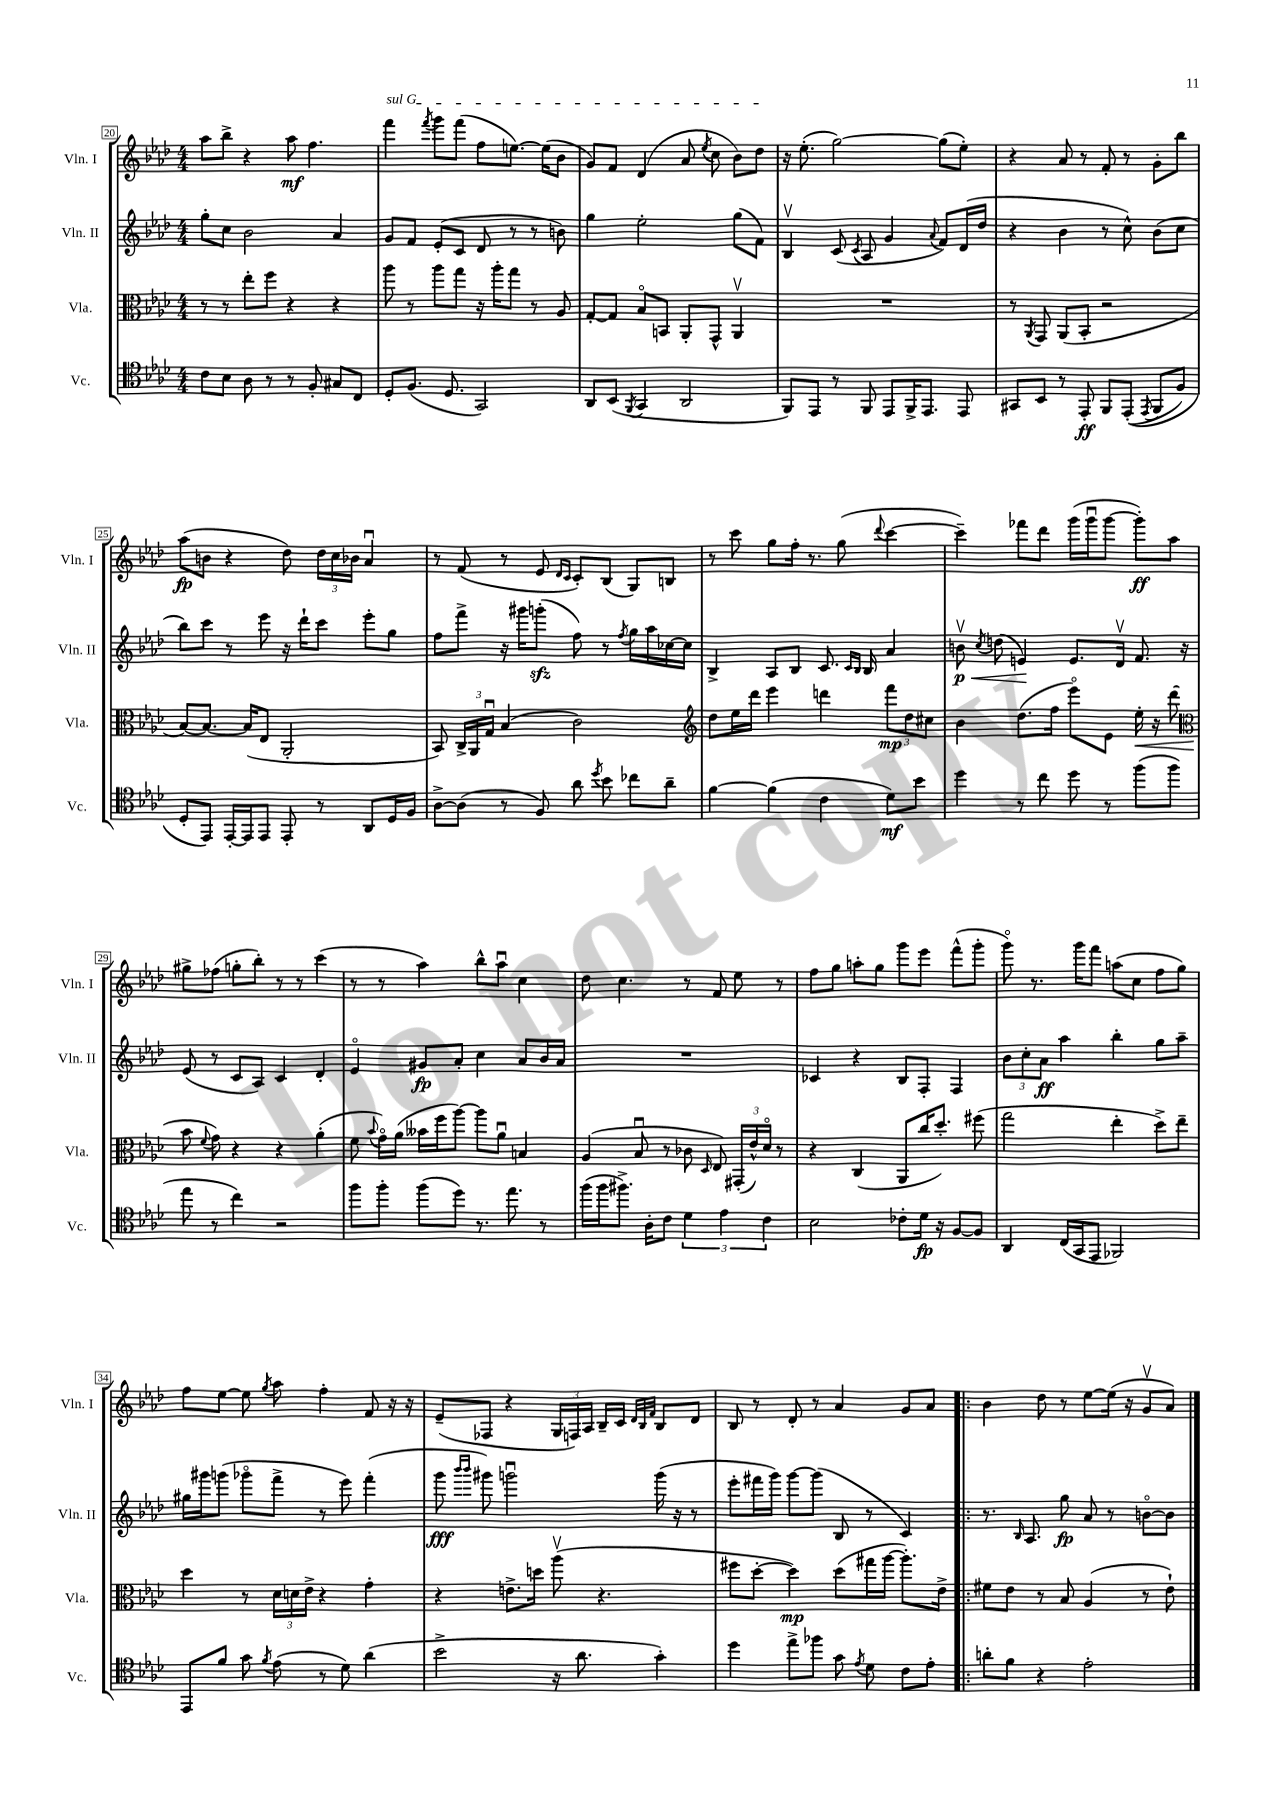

**kern	**kern	**kern	**kern
*staff4	*staff3	*staff2	*staff1
*clefC4	*clefC3	*clefG2	*clefG2
*k[b-e-a-d-]	*k[b-e-a-d-]	*k[b-e-a-d-]	*k[b-e-a-d-]
*M4/4	*M4/4	*M4/4	*M4/4
8c\L	8r	8gg'\L	8aa-\L
8B-\J	8r	8cc\J	8bb-^\J
8A-\	8ee-'\L	2b-\	4r
8r	8ff\J	.	.
8r	4r	.	8aa-\
8F'/	.	.	4.ff\
8G#/L	4r	4a-/	.
8C/J	.	.	.
=	=	=	=
8D-'/L	8aa-\	8g/L	4fff\
(8.F/J	8r	8f/J	.
.	.	.	8qfff/
.	8aa-\L	(8e-'/L	8ggg\L
8.D-/	.	.	.
.	8gg\J	8c/J	(8fff\J
2GG/)	16r	8d-/	8ff\L
.	16aa-'\LK	.	.
.	8gg\J	8r	[8.ee\J)
.	8r	8r	.
.	.	.	(16ee\]LK
.	8A-/	8b\)	8b-\J
=	=	=	=
8AA-/L	[8G'/L	4gg\	8g/L)
(8BB-/J	8G/]J	.	8f/J
8qFF/	.	.	.
4GG/	8B-o/L	2ee-'\	(4d-/
.	8BB/J	.	.
2AA-/	8AA-'/L	.	8a-/
.	.	.	8qee-/
.	8GG^^/J	.	8cc\
.	4AA-v/	(8gg\L	8b-\L)
.	.	8f\J)	8dd-\J
=	=	=	=
8FF/L)	1r	4B-v/	16r
.	.	.	(8.ee-'\
8EE-/J	.	.	.
8r	.	(8c/	[2gg\)
.	.	8qc/	.
8FF/	.	8A-/	.
8EE-/L	.	4g/	.
16FF^/K	.	.	.
8.EE-/J	.	.	.
.	.	8qqa-/	.
.	.	8f/L)	(8gg\]L
8EE-/	.	(16d-/L	8ee-'\J)
.	.	16dd-/JJ	.
=	=	=	=
8GG#/L	8r	4r	4r
.	8qAA-/	.	.
8BB-/J	8GG/	.	.
8r	(8AA-/L	4b-\	8a-/
8EE-'/	8BB-'/J	.	8r
8FF/L	2r	8r	8f'/
&((8EE-'/J	.	8cc^^\)	8r
8qEE-/	.	.	.
8FF/L	.	(8b-\L	8g'\L
8F/J)	.	8cc\J	8bb-\J
=	=	=	=
8D-'/L	[8B-/L)	8bb-\L)	(8aa-\L
8EE-/J&)	8.B-/_J	8ccc\J	8b\J
[16EE-'/LL	.	8r	4r
16EE-/]J	(16B-/]LK	.	.
8EE-/J	8E-/J	8eee-\	.
8EE-'/	2AA-'/	16r	8dd-\)
.	.	16ddd-`\LK	.
8r	.	8ccc\J	24dd-\LL
.	.	.	24cc\
.	.	.	24b-\JJ
8AA-/L	.	8eee-'\L	4a-u/
16D-/L	.	8gg\J	.
16F/JJ	.	.	.
=	=	=	=
[8A-^\L	8BB-/)	8ff\L	8r
(8A-\]J	24C^/LL	8fff^\J	(8f/
.	24AA-/	.	.
.	24Gu/JJ	.	.
8r	(4B-/	16r	8r
.	.	16ggg#\LK	.
8F/)	.	(8ggg'\J	8e-/
.	.	.	16qqd-/LL
.	.	.	16qqc/JJ
8a-\	2c\)	8ff\)	8c'/L)
8qdd-/	.	.	.
8b-\	.	8r	(8B-/J
.	.	8qff/	.
8cc-\L	.	16gg\LL	8G/L)
.	.	16aa-\	.
8a-~\J	.	[16cc-\	8B/J
.	.	16cc-\]JJ	.
=	=	=	=
*	*clefG2	*	*
[4f\	8dd-\L	4B-^/	8r
.	16ee-\L	.	8ccc\
.	16ddd-\JJ	.	.
(4f\]	4eee-\	8A-/L	8gg\L
.	.	8B-/J	16ff'\Jk
.	.	.	8.r
4c\	4ddd\	8.c/	.
.	.	.	(8gg\
.	.	16qqc/LL	.
.	.	16qqB-/JJ	.
.	.	16B-/	.
.	.	.	8qqddd-/
8d-\L)	12fff\L	4a-/	[4ccc\
.	12dd-\	.	.
8b-\J	.	.	.
.	12cc#\J	.	.
=	=	=	=
4dd-\	4b-\	8bv\	4ccc~\])
.	.	8qcc/	.
.	.	(8dd\	.
8r	(8.dd-\L	4e/)	8fff-\L
8cc\	.	.	8ddd-\J
.	16ff\Jk	.	.
8dd-\	8eee-o\L)	8.e/L	(16ggg\LL
.	.	.	16gggu\J
8r	8e-\J	.	[8ggg\J
.	.	16d-v/Jk	.
(8ff\L	16ee-'\	8.f/	8ggg'\]L)
.	16r	.	.
8ff\J	(8ddd-\	.	8aa-\J
.	.	16r	.
=	=	=	=
*	*clefC3	*	*
8ee-\	8b-\	(8e-/	8gg#^\L
.	8qqf/	.	.
8r	8g\)	8r	(8ff-\J
4cc\)	4r	8c/L	8gg'\L
.	.	8A-/J)	8bb-'\J)
2r	4r	4c/	8r
.	.	.	8r
.	(4a-'\	4d-'/	(4ccc\
=	=	=	=
8ff\L	8f\	4e-o/	8r
.	8qqb-/	.	.
8ff'\J	16go\LL)	.	8r
.	(16a-\JJ	.	.
(8ff\L	16b--\LL	8g#/L	4aa-\)
.	16ff\J	.	.
8dd-\J)	[8aa-\J)	8a-'/J	.
8.r	8aa-\]L	4cc\	8bb-^^\L
.	8a-u\J	.	8aa-u\J
8.ee-\	.	.	.
.	4B/	8a-/L	4cc\
8r	.	16b-/L	.
.	.	16a-/JJ	.
=	=	=	=
(16ff\LL	(4A-/	1r	8dd-\
16ff\J	.	.	.
8.ff#^\J)	.	.	4.cc\
.	8B-u/	.	.
16A-'\LK	.	.	.
8c\J	8r	.	.
6d-\	8c-\	.	8r
.	16qqD-/	.	.
.	8E-/)	.	8f/
6e-\	.	.	.
.	(24GG#'/LL	.	8ee-\
.	24e-^^/)	.	.
6c\	24d-o/JJ	.	.
.	8r	.	8r
=	=	=	=
2B-\	4r	4c-/	8ff\L
.	.	.	8gg\J
.	(4C/	4r	8aa'\L
.	.	.	8gg\J
8c-'\L	8AA-/L	8B-/L	8ggg\L
16d-\Jk	16cc/K	8F'/J	8eee-\J
16r	8.dd-'/J)	.	.
[8F/L	.	4F/	(8fff^^\L
8F/]J	(8ff#\	.	8ggg'\J
=	=	=	=
4AA-/	2gg\	12b-\L	8gggo\)
.	.	12cc'\	.
.	.	.	8.r
.	.	12a-\J	.
(16C/LL	.	4aa-\	.
16GG/J	.	.	16ggg\LK
8EE-/J	.	.	8fff\J
2FF-/)	4ee-'\	4bb-'\	(8aa\L
.	.	.	8cc\J
.	8dd-^\L)	8gg\L	8ff\L
.	8ee-~\J	8aa-~\J	8gg\J)
=	=	=	=
8EE-/L	4dd-\	16gg#\LL	8ff\L
.	.	16ggg#\J	.
8f/J	.	(8ggg\J	[8ee-\J
8g\	8r	8ggg-o\L	8ee-\]
8qf/	.	.	8qgg/
(8e-\	24d-\LL	8fff^\J	8aa-\
.	24d\	.	.
.	24e-^\JJ	.	.
8r	4r	8r	4ff'\
8d-\)	.	8eee-\)	.
(4a-\	4g'\	(4fff'\	8f/
.	.	.	16r
.	.	.	16r
=	=	=	=
2b-^\	4r	8ggg\	(8e-~/L
.	.	16qqbbb-/LL	.
.	.	16qqbbb-/JJ	.
.	.	8ggg#\)	8F-/J
.	8.e^\L	2gggu\	4r
.	16dd\Jk	.	.
16r	(8aa-v\	.	24G/LL
.	.	.	24F/)
8.a-\	.	.	.
.	.	.	24A-/JJ
.	4.r	.	16B-~/LL
.	.	.	16c/JJ
.	.	.	32qqd-/LLL
.	.	.	32qqB-/
.	.	.	32qqf/JJJ
4g'\)	.	(16ggg\	8B-/L
.	.	16r	.
.	.	8r	8d-/J
=	=	=	=
4dd-\	8ff#\L	8eee-'\L	8B-/
.	[8dd-'\J	16fff#\L	8r
.	.	16ggg\JJ)	.
8ee-^\L	4dd-\])	[8ggg\L	8d-'/
8ff-\J	.	(8ggg\]J	8r
8g\	(8dd-\L	8B-/	4a-/
8qe-/	.	.	.
8d-\	16gg#\L	8r	.
.	[16aa-\JJ	.	.
8c\L	8.aa-'\]L)	4c/)	8g/L
8e-'\J	.	.	8a-/J
.	16e-^\Jk	.	.
=!|:	=!|:	=!|:	=!|:
8a'\L	8f#\L	8.r	4b-\
8f\J	8e-\J	.	.
.	.	16qqB-/	.
.	.	8.A-/	.
4r	8r	.	8dd-\
.	8B-/	8gg\	8r
2e-'\	(4A-/	8a-/	[8ee-\L
.	.	8r	(16ee-\]Jk
.	.	.	16r
.	8r	[8bo\L	8gv/L
.	8e-`\)	8b\]J	8a-/J)
==	==	==	==
*-	*-	*-	*-
